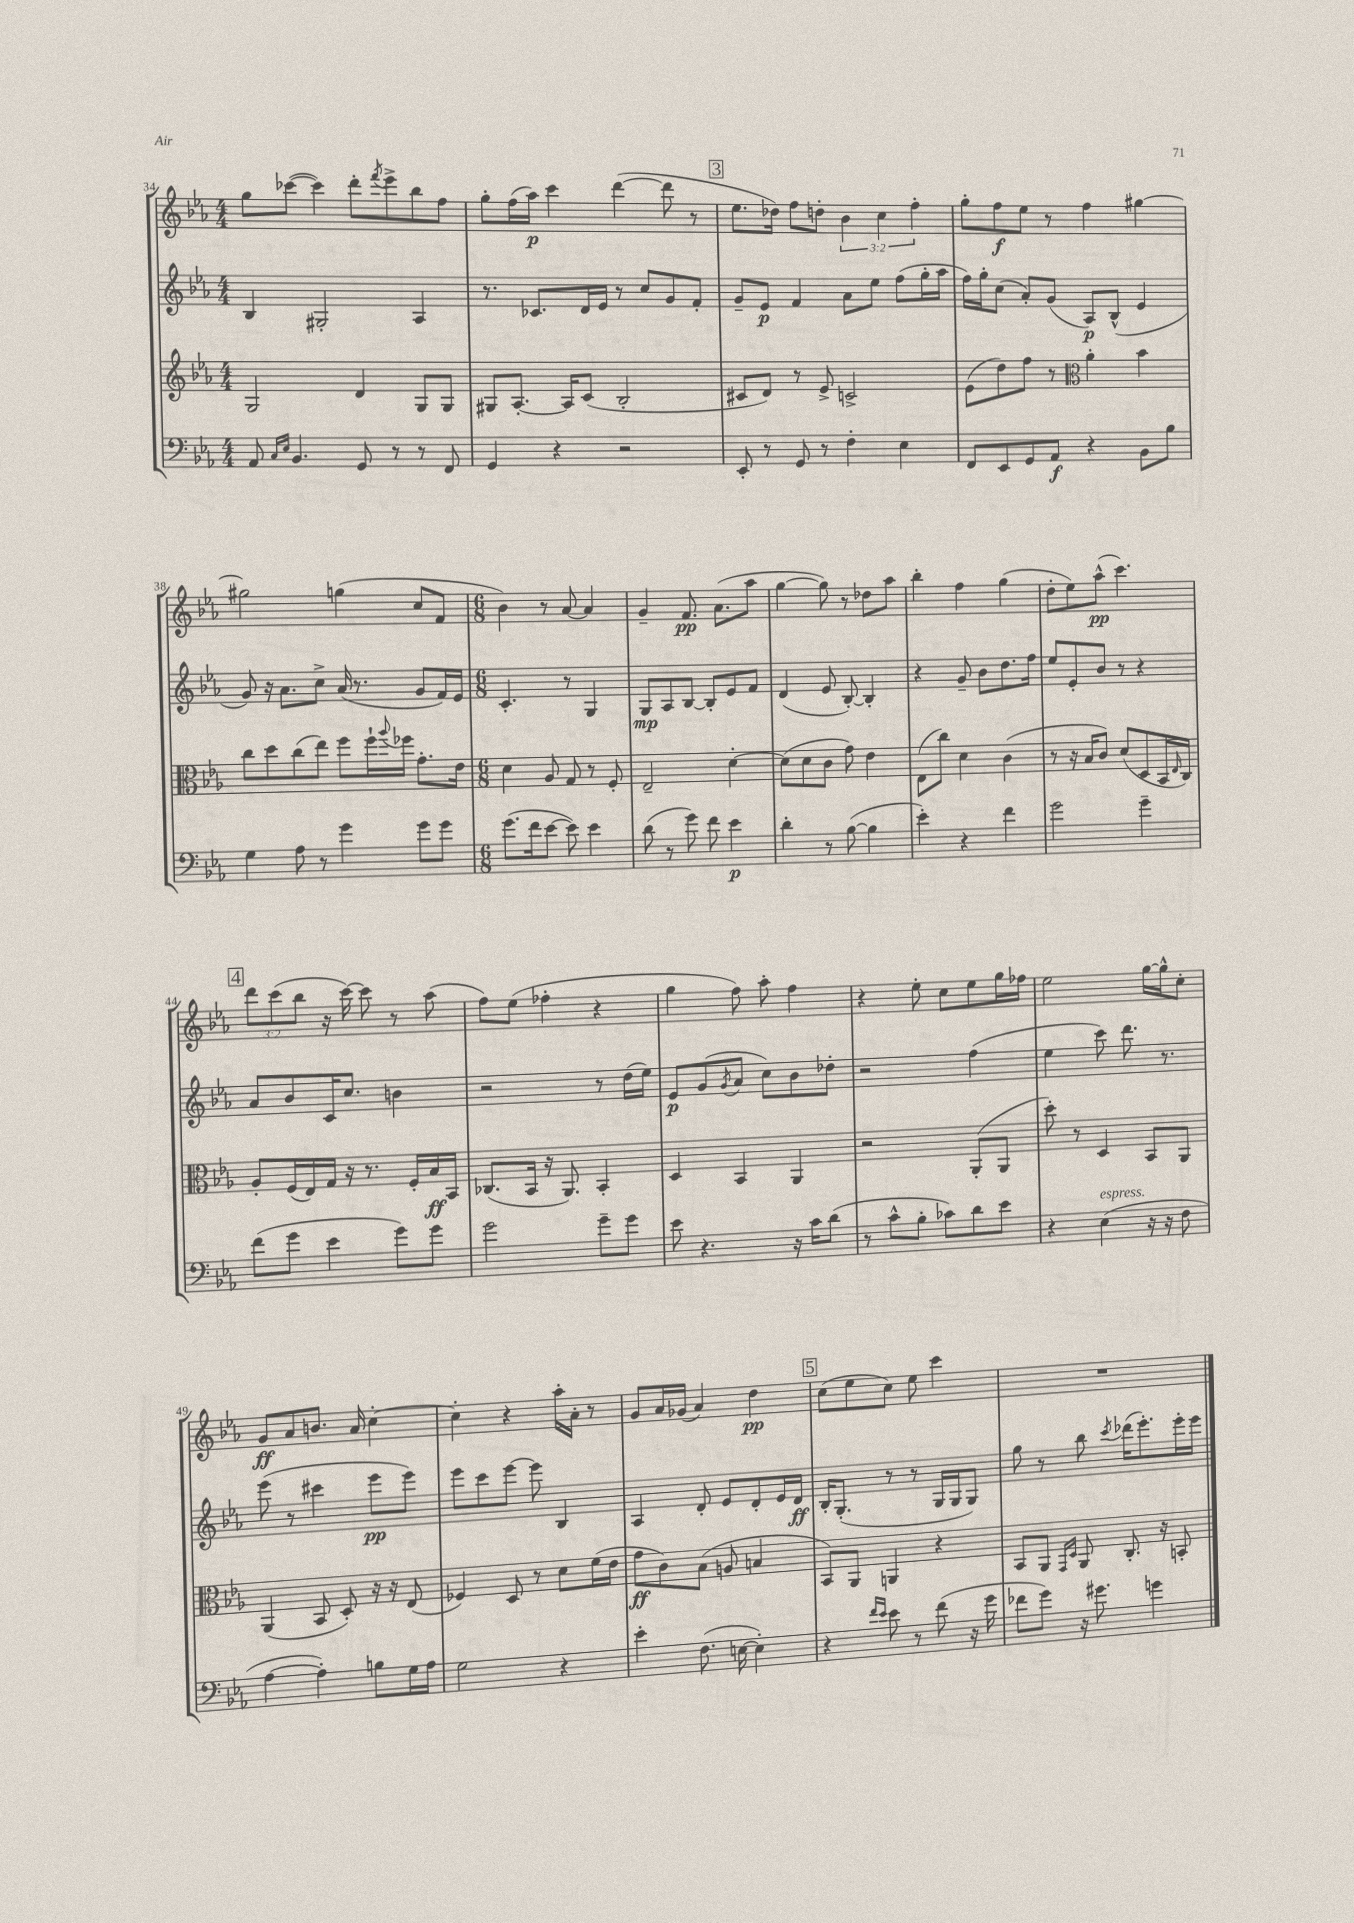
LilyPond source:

<<
\new StaffGroup <<
\new Staff = "s0" {
    \clef treble \key ees \major \numericTimeSignature \time 4/4 \override Staff.TupletNumber.text = #tuplet-number::calc-fraction-text
    g''8 ces'''8~( ces'''4) d'''8-. \acciaccatura { f'''8 } ees'''8-> bes''8 f''8 |
    g''8-. f''16( aes''16\p) c'''4 d'''4~( d'''8 r8 |
    \mark \markup { \box "3" } ees''8. des''16) f''8 d''8-. \tuplet 3/2 { bes'4 c''4 f''4-. } |
    g''8-. f''8\f ees''8 r8 f''4 gis''4~ |
    gis''2 g''4( c''8 f'8 |
    \numericTimeSignature \time 6/8 bes'4) r8 aes'8~ aes'4 |
    g'4-- f'8.\pp aes'8.( aes''8 |
    g''4~ g''8) r8 des''8 aes''8 |
    bes''4-. f''4 g''4( |
    d''8-. ees''8) aes''8-^\pp( c'''4.) |
    \mark \markup { \box "4" } \tuplet 3/2 { d'''8 c'''8( bes''8 } r16 c'''16~) c'''8 r8 aes''8( |
    f''8) ees''8( fes''4-. r4 |
    g''4 f''8) aes''8-. f''4 |
    r4 ees''8-. c''8 ees''8 g''16 fes''16 |
    ees''2 g''16~ g''16-^ c''8-. |
    g'8\ff aes'8 b'8. aes'16 c''4~-. |
    c''4-. r4 aes''16-. aes'16-. r8 |
    g'8 aes'16 ges'16( aes'4) d''4\pp |
    \mark \markup { \box "5" } c''8( ees''8 c''8) ees''8 c'''4 |
    R2. \bar "|." |
}
\new Staff = "s1" {
    \clef treble \key ees \major \numericTimeSignature \time 4/4
    bes4 gis2-. aes4 |
    r8. ces'8. d'16 ees'16 r8 c''8 g'8 f'8-. |
    \mark \markup { \box "3" } g'8-- ees'8\p f'4 aes'8 ees''8 f''8( g''16-. aes''16 |
    f''16) g''16-. c''8( aes'8-.) g'8( aes8\p) bes8-^( ees'4 |
    g'8) r16 aes'8. c''8-> aes'16( r8. g'8 f'16) ees'16 |
    \numericTimeSignature \time 6/8 c'4.-. r8 g4 |
    g8\mp aes8 bes8~ bes8-. ees'8 f'8 |
    d'4( ees'8 bes8~-.) bes4-. |
    r4 g'8-- bes'8 d''8. f''16 |
    ees''8 ees'8-. bes'8 r8 r4 |
    \mark \markup { \box "4" } aes'8 bes'8 c'16 c''8. b'4 |
    r2 r8 d''16( ees''16) |
    ees'8\p g'8( \acciaccatura { g'8 } aes'8 c''8) bes'8 des''8-. |
    r2 f''4( |
    ees''4 c'''8) d'''8. r8. |
    ees'''8( r8 cis'''4 ees'''8\pp ees'''8) |
    ees'''8 c'''8 ees'''8~ ees'''8 bes4 |
    aes4 d'8-. ees'8 d'8-. ees'16 d'16\ff |
    \mark \markup { \box "5" } bes16-. g8.-.( r8 r8 g16 g16 g8) |
    g''8 r8 bes''8 \acciaccatura { c'''8 } des'''16( ees'''8.-.) ees'''16-. ees'''16 \bar "|." |
}
\new Staff = "s2" {
    \clef treble \key ees \major \numericTimeSignature \time 4/4
    g2 d'4 g8 g8 |
    gis8 aes8.~-. aes16 c'8( bes2-. |
    \mark \markup { \box "3" } cis'8 d'8) r8 ees'8-> c'2-> |
    ees'8( d''8) f''8 r8 \clef alto aes'4-. bes'4 |
    c''8 d''8 c''8( ees''8) f''8 f''16-! \appoggiatura { aes''8 } fes''16 g'8.-. ees'16 |
    \numericTimeSignature \time 6/8 d'4 aes8 g8 r8 f8-. |
    ees2-- d'4~-. |
    d'8( d'8 c'8 g'8) ees'4 |
    ees8( c''8) d'4 c'4( |
    r8 r16 bes16 c'8) d'8( d8 bes,16 \grace { ees16 } c16) |
    \mark \markup { \box "4" } aes8-. f16( ees16) g16 r16 r8. f16-. bes16\ff bes,16 |
    ces8.( bes,16 r16 aes,8.) bes,4-. |
    d4 bes,4 aes,4 |
    r2 aes,8-.( aes,8 |
    d''8-.) r8 d4 bes,8 aes,8 |
    aes,4( bes,8 d8-.) r16 r16 ees8( |
    fes4) d8 r8 d'8 f'16( ees'16 |
    g'8\ff c'8) bes8( a8 b4 |
    \mark \markup { \box "5" } bes,8) aes,8 a,4 r4 |
    bes,8 aes,8 \grace { g,16 d16 } aes,8 c8.-. r16 b,8-. \bar "|." |
}
\new Staff = "s3" {
    \clef bass \key ees \major \numericTimeSignature \time 4/4
    aes,8 \grace { c16 ees16 } bes,4. g,8 r8 r8 f,8 |
    g,4 r4 r2 |
    \mark \markup { \box "3" } ees,8-. r8 g,8 r8 f4-. ees4 |
    f,8 ees,8 g,8 aes,8\f r4 bes,8 bes8 |
    g4 aes8 r8 g'4 g'8 g'8 |
    \numericTimeSignature \time 6/8 g'8.( f'16 ees'8~ ees'8) ees'4 |
    d'8( r8 g'8) f'8 ees'4\p |
    d'4-. r8 bes8~( bes4 |
    ees'4-.) r4 f'4 |
    g'2 g'4-- |
    \mark \markup { \box "4" } f'8( g'8 ees'4 g'8) g'8 |
    g'2 g'8-- g'8 |
    ees'8 r4. r16 c'16 d'8( |
    r8 c'8-^ bes8-. ces'8) d'8 ees'8 |
    r4 ees4^\markup { \italic "espress." }( r16 r16 f8 |
    aes4~ aes4-.) b8 g16 aes16 |
    g2 r4 |
    ees'4-. f8.( e16~ e4-.) |
    \mark \markup { \box "5" } r4 \grace { f'16 ees'16 } ees'8 r8 f'8( r16 g'16 |
    fes'8 g'8) r16 gis'8. g'4 \bar "|." |
}
>>
>>
\layout { \context { \Score currentBarNumber = #34 } }
